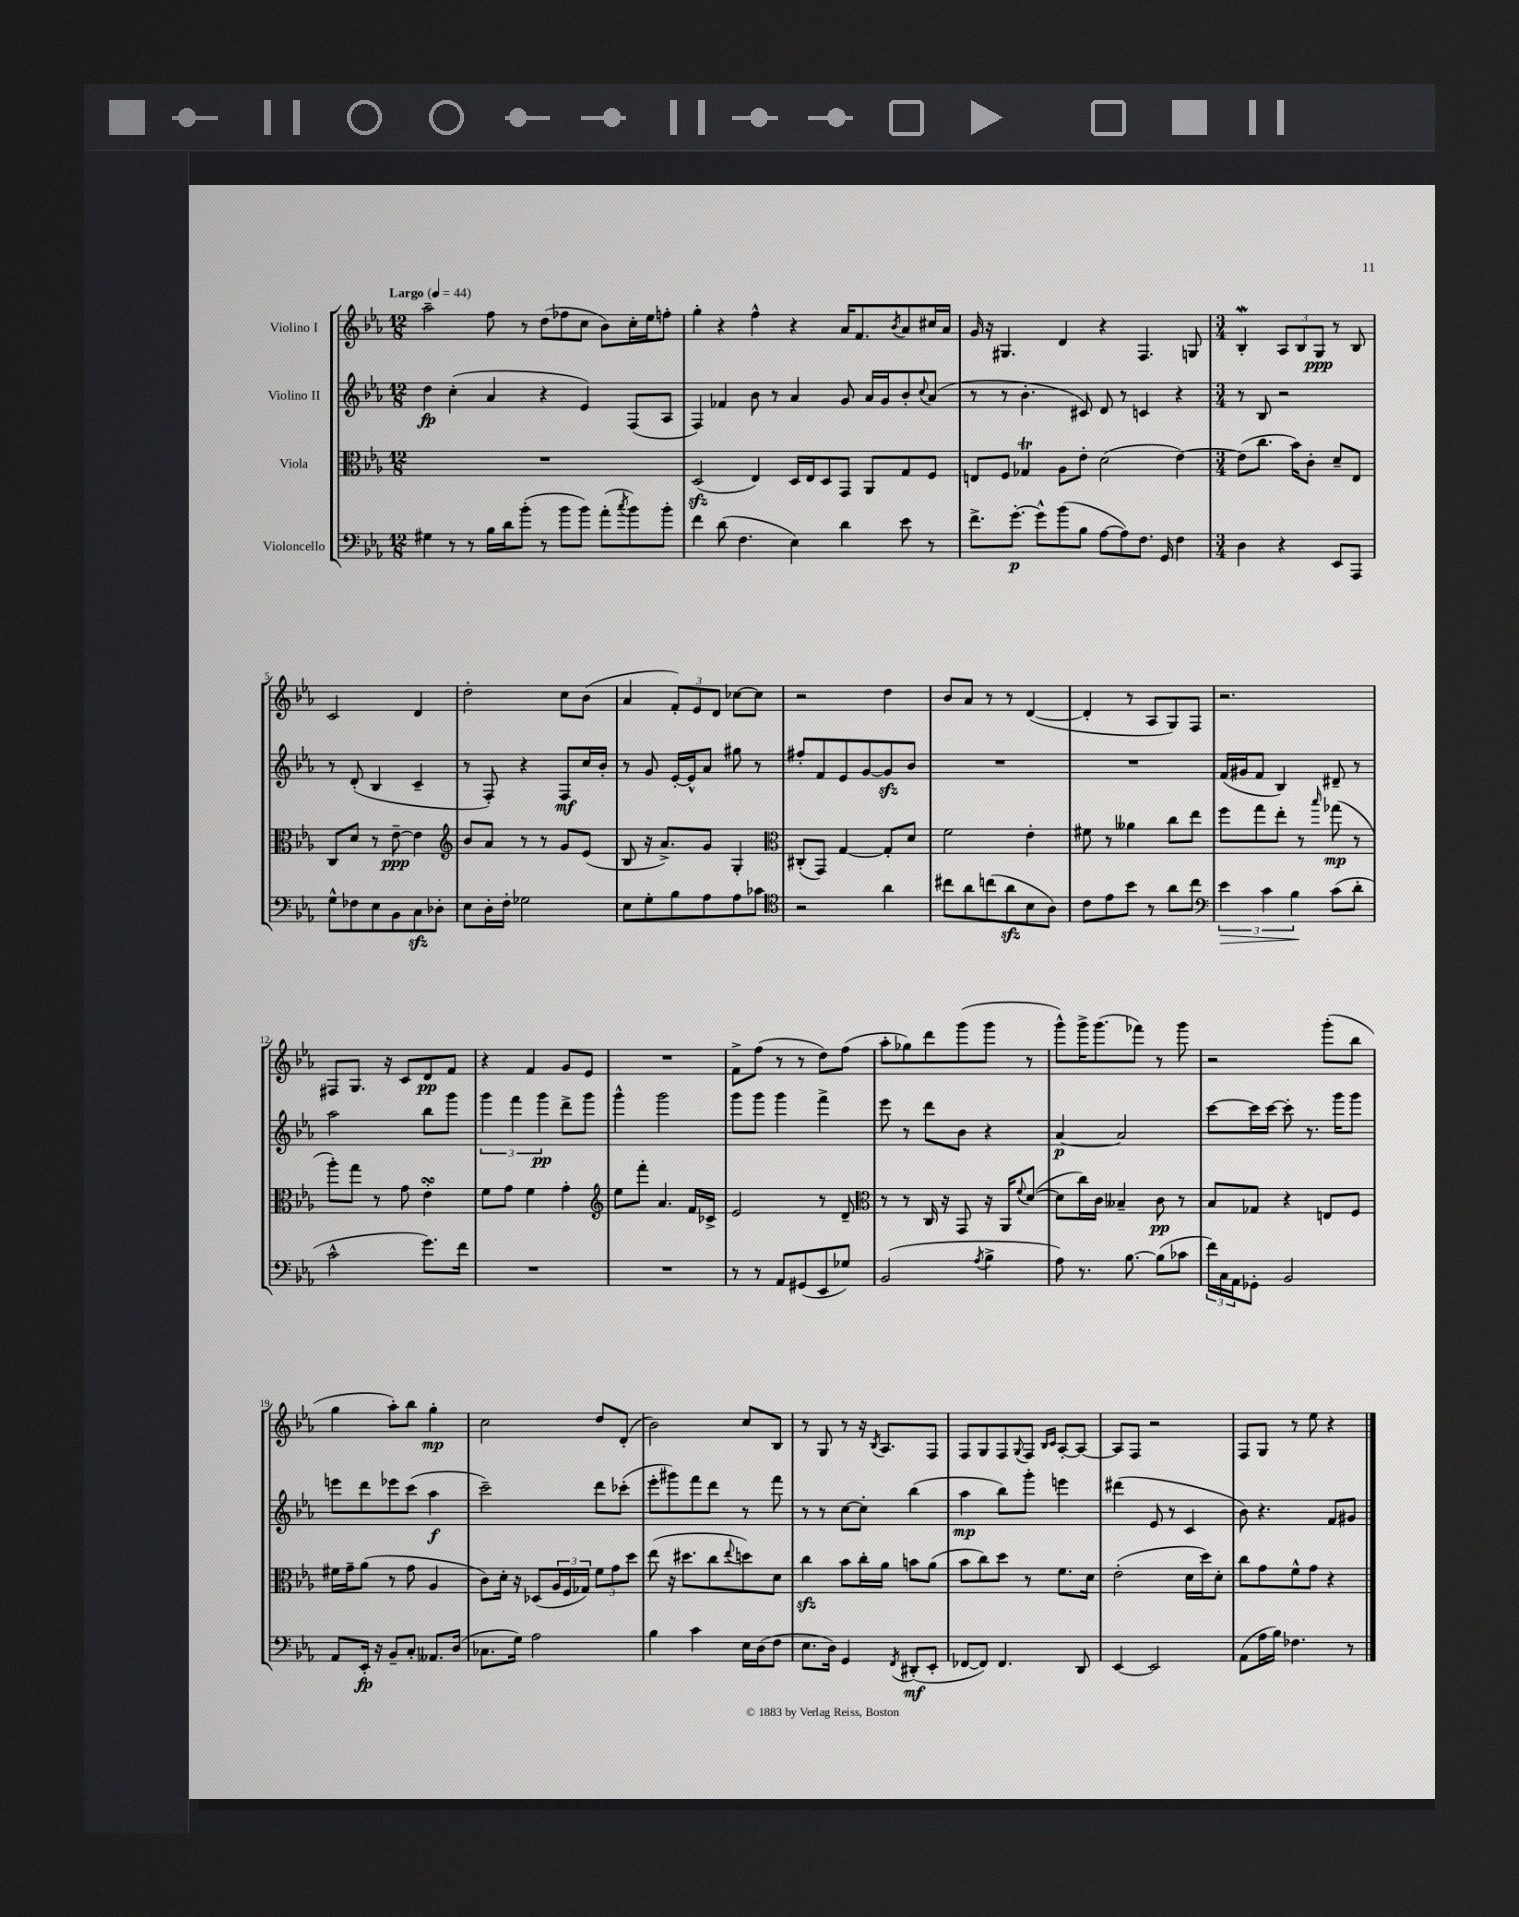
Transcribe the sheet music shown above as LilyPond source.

<<
\new StaffGroup <<
\new Staff = "s0" \with { instrumentName = "Violino I" } {
    \clef treble \key ees \major \numericTimeSignature \time 12/8 \tempo "Largo" 4 = 44
    aes''2-- f''8 r8 d''8( fes''8 c''8 bes'8) c''16-. ees''16 f''8-. |
    g''4-. r4 f''4-^ r4 aes'16 f'8. \acciaccatura { bes'8 } aes'8 cis''16 aes'16 |
    g'16 r16 gis4. d'4 r4 f4. g8 |
    \numericTimeSignature \time 3/4 bes4-.\mordent \tuplet 3/2 { aes8 bes8 g8\ppp } r8 bes8 |
    c'2 d'4 |
    d''2-. c''8 bes'8( |
    aes'4 \tuplet 3/2 { f'8-.) ees'8 d'8 } ces''8~ ces''8 |
    r2 d''4 |
    bes'8 aes'8 r8 r8 d'4~( |
    d'4-. r8 aes8 g8) f8 |
    r2. |
    fis8 g8. r16 c'8 d'8\pp f'8 |
    r4 f'4 g'8 ees'8 |
    R2. |
    f'8-> f''8( r8 r8 d''8) f''8( |
    aes''8-. ges''8) d'''8 g'''8( g'''8 r8 |
    g'''8-^) g'''16-> g'''8.( fes'''8) r8 g'''8 |
    r2 g'''8-.( bes''8 |
    g''4 aes''8-.) bes''8 g''4-.\mp |
    c''2 d''8 d'8-.( |
    bes'2) c''8 bes8 |
    r8 g8 r8 r16 \acciaccatura { bes8 } aes8. f8 |
    f8 g8 f8 \appoggiatura { g8 } f8 \grace { bes16 c'16 } aes8~-. aes8~ |
    aes8 f8 r2 |
    f8 g8 r8 ees''8 r4 \bar "|." |
}
\new Staff = "s1" \with { instrumentName = "Violino II" } {
    \clef treble \key ees \major \numericTimeSignature \time 12/8
    d''4\fp c''4-.( aes'4 r4 ees'4) f8( aes8 |
    f4) fes'4 bes'8 r8 aes'4 g'8 aes'16 g'16 bes'8-. \appoggiatura { c''8 } aes'8( |
    r8 r8 bes'4.-. cis'8) d'8 r8 c'4 r4 |
    \numericTimeSignature \time 3/4 r8 bes8 r2 |
    r8 d'8-.( bes4 c'4-- |
    r8 f8-.) r4 f8\mf c''16 bes'16-. |
    r8 g'8 ees'16~-. ees'16-^ aes'8 gis''8 r8 |
    fis''8-. f'8 ees'8 g'8~ g'8\sfz bes'8 |
    R2. |
    R2. |
    f'16( gis'16 f'8 bes4) dis'8-- r8 |
    aes''2 bes''8 g'''8 |
    \tuplet 3/2 { g'''4 f'''4 g'''4\pp } d'''8-> g'''8 |
    g'''4-^ g'''2 |
    g'''8 g'''8 g'''4 f'''4-> |
    ees'''8 r8 d'''8 bes'8 r4 |
    aes'4~\p aes'2 |
    c'''8~ c'''16 c'''16~ c'''8-. r8. g'''16 g'''8 |
    e'''8 d'''8 ees'''8 c'''8( aes''4\f |
    c'''2--) d'''8 ces'''8-.( |
    ees'''8-. gis'''8) f'''8 d'''8 r8 f'''8 |
    r8 r8 c''8~ c''8-. bes''4( |
    aes''4\mp bes''8) g'''8-. e'''4 |
    dis'''4( ees'8 r8 c'4 |
    bes'8) r4. f'8 gis'8 \bar "|." |
}
\new Staff = "s2" \with { instrumentName = "Viola" } {
    \clef alto \key ees \major \numericTimeSignature \time 12/8
    R1. |
    d2\sfz( ees4) d16 ees16 d8 g,8 aes,8 g8 f8 |
    e8 f8 ges4\trill aes8 ees'8-. d'2( ees'4~) |
    \numericTimeSignature \time 3/4 ees'8( c''8. bes'16) c'8-. d'8-- ees8 |
    c8 d'8 r8 ees'8~--\ppp ees'4 |
    \clef treble bes'8 aes'8 r8 r8 g'8 ees'8( |
    bes8 r16 aes'8.->) g'8 g4-. |
    \clef alto cis8-.( g,8) g4~ g8-. d'8 |
    f'2 ees'4-. |
    fis'8 r8 aeses'4 c''8 ees''8 |
    f''8 g''8 ees''8-. r8 \grace { bes''16 } ges''8\mp( r8 |
    aes''8-.) g''8 r8 g'8 ees'4-.\turn |
    f'8 g'8 f'4 g'4-. |
    \clef treble ees''8 f'''8-. aes'4. f'16 ces'16-> |
    ees'2 r8 d'8-- |
    \clef alto r8 r8 c16 r16 g,8 r16 aes,16 \appoggiatura { f'8 } d'8~( |
    d'8 c''16) c'16 beses4-- c'8\pp r8 |
    bes8 ges8 r4 e8 f8 |
    fis'16 g'16-- aes'8( r8 g'8 aes4 |
    c'8) d'16-. r16 des8( \tuplet 3/2 { aes16 f16 ges16) } \tuplet 3/2 { f'8 g'8 d''8 } |
    ees''8( r16 dis''8. c''8 \appoggiatura { ees''8 } d''8) d'8 |
    c''4\sfz bes'8 c''16-. aes'16 b'8 aes'8( |
    bes'8 c''8) d''8 r8 f'8. d'16 |
    ees'2-.( d'16 d''16) d'8-. |
    c''8 g'8 f'8-^ g'8 r4 \bar "|." |
}
\new Staff = "s3" \with { instrumentName = "Violoncello" } {
    \clef bass \key ees \major \numericTimeSignature \time 12/8
    gis4 r8 r8 bes16 d'16 bes'8-.( r8 bes'8 bes'8) aes'8-.( \acciaccatura { c''8 } bes'8) bes'8-. |
    f'4 d'8( f4. ees4) d'4 ees'8 r8 |
    f'8.-> g'8.~-.\p g'8-^ bes'8( bes8 aes8~ aes8) f8. g,16 f4 |
    \numericTimeSignature \time 3/4 d4 r4 ees,8 aes,,8 |
    g8-^ fes8 ees8 bes,8 c8\sfz des8-. |
    ees8 d16-. f16-. ges2 |
    ees8 g8-. bes8 aes8 aes8 ces'8 |
    \clef tenor r2 aes'4 |
    cis''8 aes'8 c''8( aes'8\sfz bes8 aes8) |
    c'8 ees'8 bes'8 r8 aes'8 c''8 |
    \clef bass \tuplet 3/2 { ees'4\> c'4 bes4\! } c'8( d'8-. |
    c'2-^ g'8.) f'16 |
    R2. |
    R2. |
    r8 r8 aes,8 gis,8( ees,8 ges8) |
    bes,2( \acciaccatura { aes8 } bes4-> |
    aes8) r8. bes8.~ bes8( ces'8 |
    \tuplet 3/2 { f'16) c16 aes,16 } ges,8-. bes,2 |
    aes,8 ees,16-.\fp r16 bes,8-- c8-. aeses,8. d16( |
    ces8. g16) aes2 |
    bes4 c'4 ees16 d16( f8 |
    ees8. d16) g,4 \acciaccatura { f,8 } dis,8-.\mf( ees,8-. |
    fes,8~ fes,8) fes,4. d,8 |
    ees,4~ ees,2 |
    aes,8( aes16 bes16) fes4. r8 \bar "|." |
}
>>
>>
